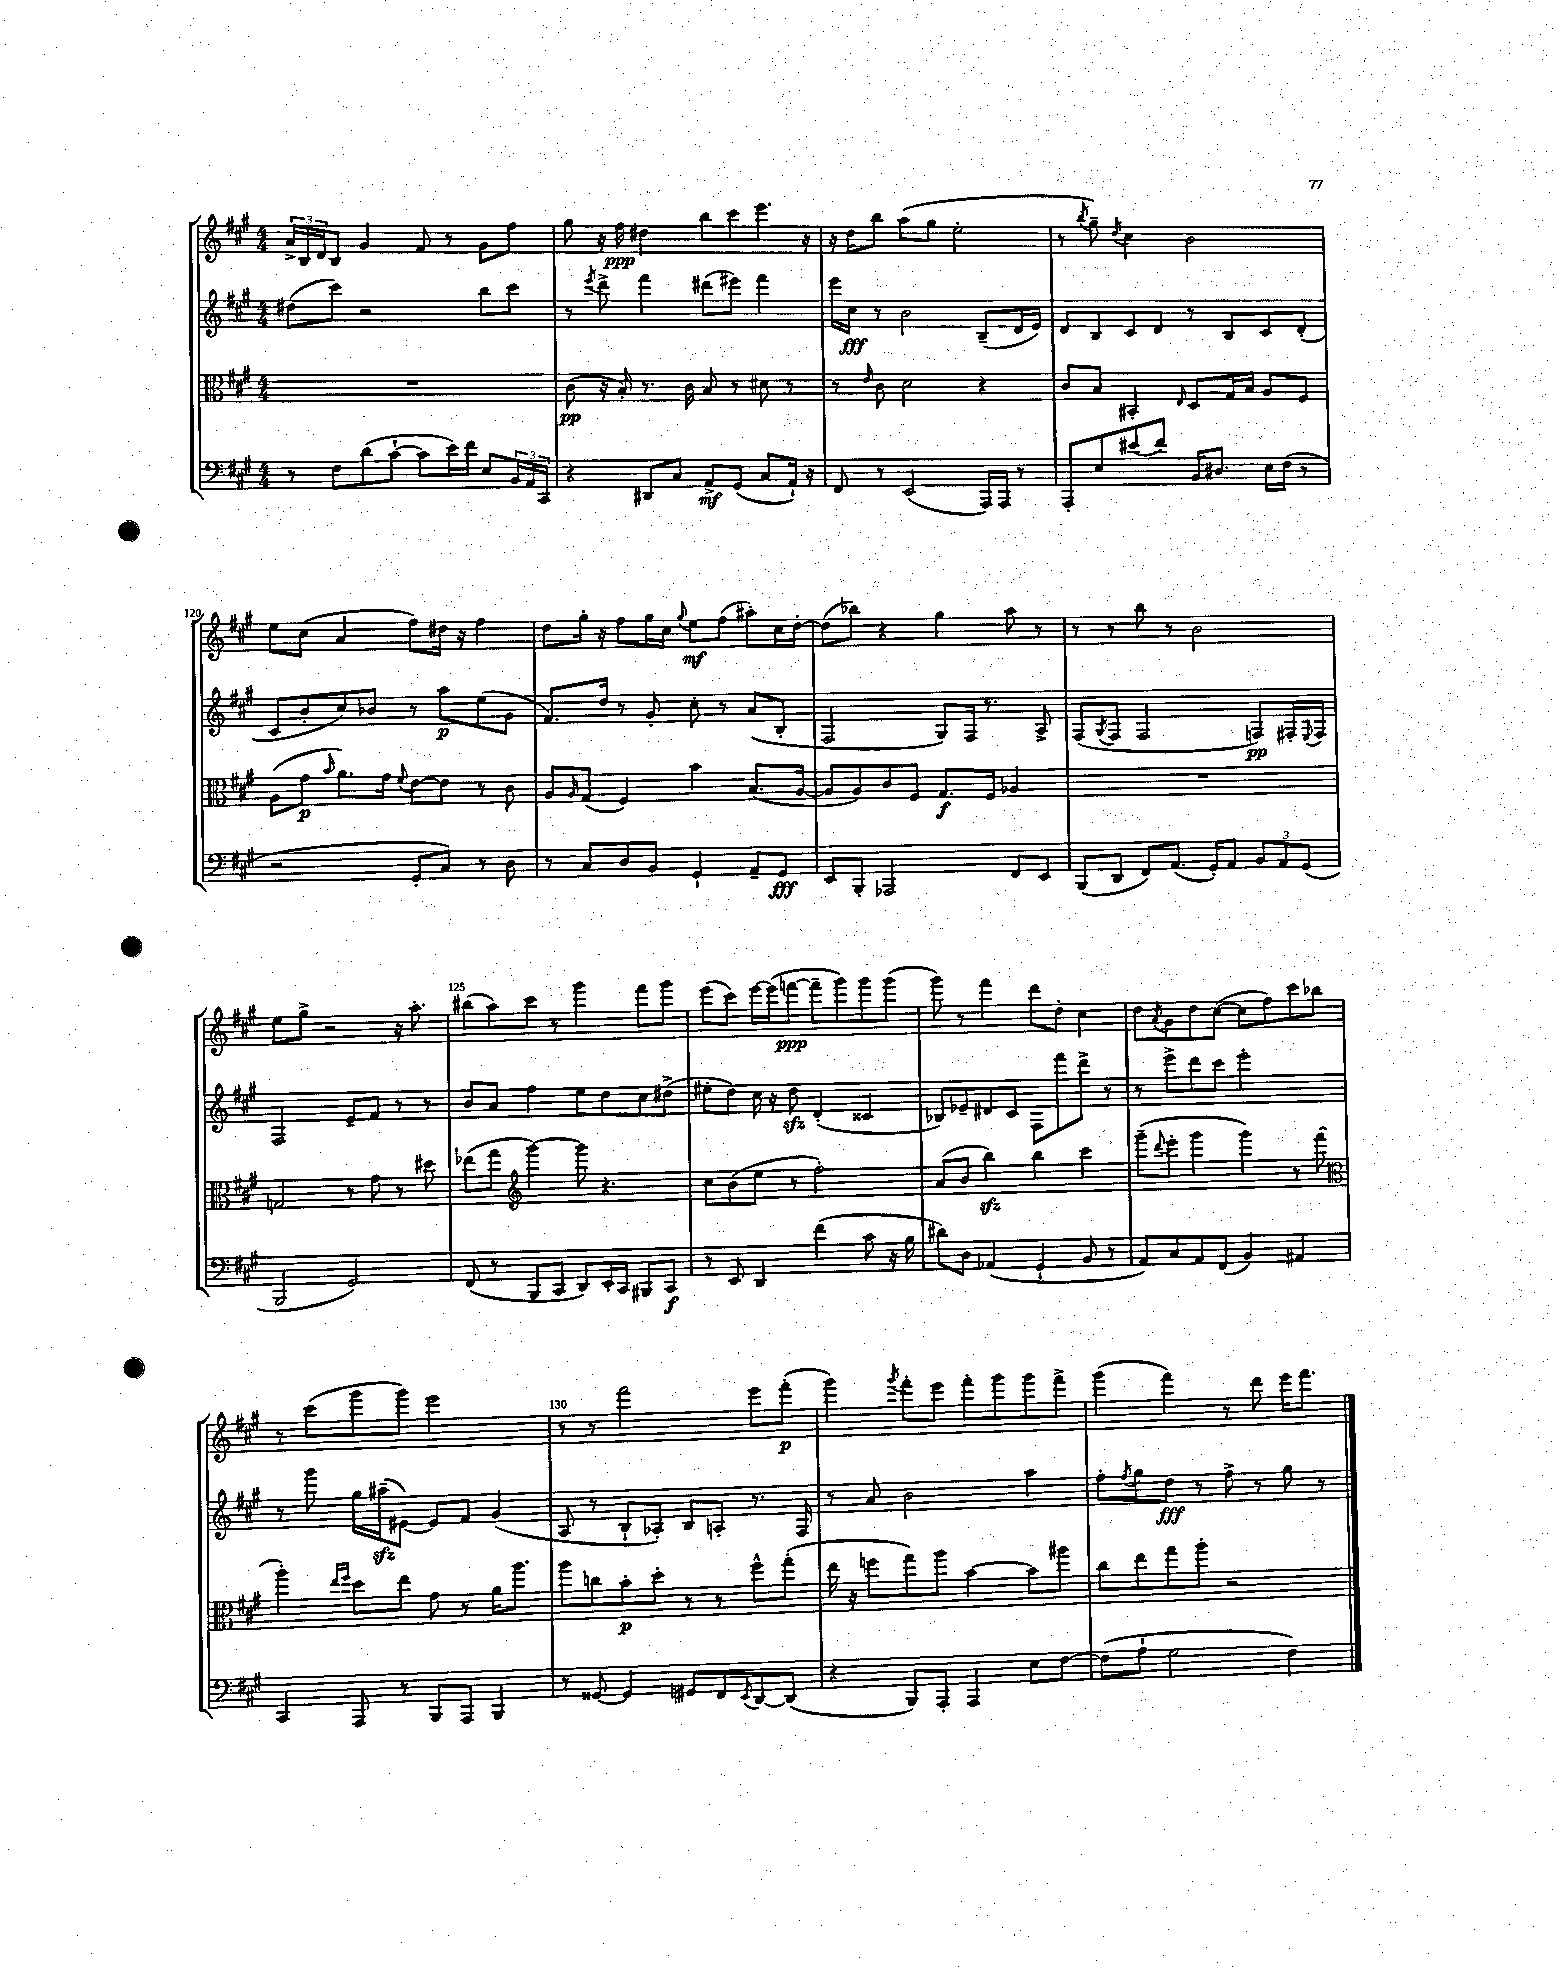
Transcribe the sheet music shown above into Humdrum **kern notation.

**kern	**kern	**kern	**kern
*staff4	*staff3	*staff2	*staff1
*clefF4	*clefC3	*clefG2	*clefG2
*k[f#c#g#]	*k[f#c#g#]	*k[f#c#g#]	*k[f#c#g#]
*M4/4	*M4/4	*M4/4	*M4/4
8r	1r	(8dd#\L	24a^/LL
.	.	.	24B/
.	.	.	24d/J
8F#\L	.	8ccc#\J)	8B/J
(8d\	.	2r	4g#/
[8c#`\J	.	.	.
8c#\]L	.	.	8f#/
16e\L)	.	.	8r
16f#\JJ	.	.	.
8E/L	.	8bb\L	8g#\L
24BB/L	.	8ccc#\J	8ff#\J
24AA/	.	.	.
24CC#/JJ	.	.	.
=	=	=	=
4r	(8c#\	8r	8gg#\
.	.	8qeee/	.
.	16r	8ddd^\	16r
.	16B'/)	.	16ff#\
8DD#/L	8.r	4fff#\	4dd#\
8C#/J	.	.	.
.	16c#\	.	.
8AA^/L	8B/	(8ddd#\L	8bb\L
(8GG#/J	8r	8eee#\J)	8ccc#\
8C#/L	8d#\	4fff#\	8.eee\J
16AA`/Jk)	8r	.	.
16r	.	.	16r
=	=	=	=
8FF#/	8r	16eee\LL	16r
.	.	16cc#\JJ	16dd\LK
.	16qqe/	.	.
8r	8c#\	8r	8bb\J
(2EE/	2d\	2b\	(8aa\L
.	.	.	8gg#\J
.	.	.	2ee'\
16AAA/LL)	4r	(8B~/L	.
16AAA/JJ	.	.	.
8r	.	16d/L	.
.	.	16e/JJ)	.
=	=	=	=
8AAA'/L	8c#/L	8d/L	8r
.	.	.	8qbb/
8E/	8B/J	8B/	8gg#~\)
.	.	.	8qdd/
(8e#/	4BB#'/	8c#/	4cc#\
8f#/J)	.	8d/J	.
.	16qqE/	.	.
16BB/LK	8D/L	8r	2b\
8.D#/J	.	.	.
.	16G#/L	8B/L	.
.	16B/JJ	.	.
16E\LL	8A/L	8c#/	.
(16F#\JJ	.	.	.
8r	8F#/J	(8d'/J	.
=	=	=	=
2r	(8A\L	8c#/L	8ee\L
.	8g#\J	8b'/	(8cc#\J
.	16qqb/	.	.
.	8.a\L)	8cc#/)	4a/
.	.	8b-/J	.
.	16g#\Jk	.	.
.	8qqf#/	.	.
8GG#'/L	[8e\L	8r	8ff#\L)
8C#/J)	8e\]J	8aa\L	16dd#\Jk
.	.	.	16r
8r	8r	(8ee\	4ff#\
8D\	8c#\	8g#\J	.
=	=	=	=
8r	8A/L	8.f#/L)	8dd\L
.	16qqA/	.	.
8C#/L	(8G#/J	.	16gg#'\Jk
.	.	16dd/Jk	16r
8D/	4F#/)	8r	8ff#\L
8BB/J	.	8g#'/	16gg#\L
.	.	.	16cc#\JJ
.	.	.	8qqgg#/
4GG#`/	4b\	8cc#'\	8ee\L
.	.	8r	(8ff#\J
8AA~/L	(8.B/L	(8a/L	8aa#'\L)
8GG#/J	.	8B'/J	16cc#\L
.	[16A/Jk	.	[16dd'\JJ
=	=	=	=
8EE/L	8A/]L	2F#/	(8dd\]L
8BBB'/J	8A/)	.	8bb-\J)
2AAA-/	8c#/	.	4r
.	8F#/J	.	.
.	8.G#/L	8G#/L)	4gg#\
.	.	16F#/Jk	.
.	16F#/Jk	8.r	.
8FF#/L	4A-/	.	8aa\
8EE/J	.	8A^/	8r
=	=	=	=
(8BBB/L	1r	(8F#/L	8r
.	.	8qG#/	.
8DD/J	.	8F#/J	8r
8FF#/L)	.	2F#/	8bb\
(8.AA/J	.	.	8r
.	.	.	2b\
16GG#'/LK)	.	.	.
8AA/J	.	.	.
12BB/L	.	8F/L)	.
12AA/	.	.	.
.	.	16F#'/L	.
(12GG#/J	.	.	.
.	.	8qqE/	.
.	.	16F#/JJ	.
=	=	=	=
2BBB/	2G/	2F#/	8ee\L
.	.	.	8gg#^\J
.	.	.	2r
2GG#/)	8r	8e~/L	.
.	8g#\	8f#/J	.
.	8r	8r	16r
.	.	.	8.aa'\
.	8dd#\	8r	.
=	=	=	=
(8FF#/	(8ee-\L	8b/L	(8bb#\L
8r	8gg#\J	8a/J	8aa\)
*	*clefG2	*	*
8BBB/L	[4ggg#\)	4ff#\	8ccc#\J
8CC#/J	.	.	8r
8DD/L)	8ggg#\]	8ee\L	4ggg#\
16EE'/L	4.r	8dd\	.
16CC#/JJ	.	.	.
8BBB#/L	.	8cc#\	8fff#\L
8CC#/J	.	(8dd#^\J	8ggg#\J
=	=	=	=
8r	8cc#\L	8ee#'\L	(8eee\L
8EE/	(8b\	8dd\J)	8ccc#\J)
4DD/	8ee\J	16cc#\	[16eee\LL
.	.	16r	(16eee\]J
.	8r	8dd\	[8fff\J
(4f#\	2ff#'\)	(4d'/	8fff~\]L
.	.	.	8ggg#\)
8c#\	.	4c##/	8ggg#\
16r	.	.	(8ggg#\J
16B\	.	.	.
=	=	=	=
8d#\L)	(8a/L	8B-/L)	8ggg#\)
8D\J	8b/J	8e-~/	8r
(4AA-/	4bb\)	8d#/	4fff#\
.	.	8c#/J	.
4GG#`/	4bb\	8F#\L	8ddd\L
.	.	8fff#\	8dd'\J
8BB/	4ccc#\	8ddd^\J	4cc#\
8r	.	8r	.
=	=	=	=
8AA/L)	(8ggg#~\L	8r	8dd\L
.	8qqddd/	.	8qa/
8C#/	8eee'\J	8eee^\L	8g#\
8AA/	4ggg#\	8ddd\	8dd\
(8FF#/J	.	8ccc#\J	([8cc#\J
4BB/)	4ggg#\)	2eee'\	8cc#\]L
.	.	.	8ff#\)
4AA#/	8r	.	8ccc#\
.	(8fff#\	.	8bb-\J
=	=	=	=
*	*clefC3	*	*
4CC#/	4aa'\)	8r	8r
.	.	8ggg#\	(8ccc#\L
.	16qqee/LL	.	.
.	16qqff#/JJ	.	.
8AAA/	8dd\L	16gg#\LL	8ggg#\
.	.	(16aa#~\J	.
8r	8ee\J	[8e#\J)	8ggg#\J)
8BBB/L	8g#\	8e#/]L	2eee\
8AAA/J	8r	8f#/J	.
4BBB/	16a\LK	(4g#/	.
.	8.aa\J	.	.
=	=	=	=
8r	8aa\L	8A/	8r
[8GG##/	8cc\	8r	8r
4GG##/]	8b'\	8B`/L	2fff#\
.	8dd'\J	8A-'/J)	.
8GG#/L	8r	8B/L	.
8FF#/	8r	8A'/J	.
8qEE/	.	.	.
[8DD/	8ff#^^\L	8.r	8eee\L
(8DD/]J	(8gg#'\J	.	(8fff#'\J
.	.	16F#/	.
=	=	=	=
4r	16ee\	8r	4ggg#\)
.	16r	.	.
.	8ff\L	8a/	.
.	.	.	8qggg#/
8BBB/L)	8gg#\)	2b\	8fff#'\L
8AAA'/J	8aa\J	.	8eee\J
4AAA/	[4b\	.	8fff#'\L
.	.	.	8ggg#\
8E\L	8b\]L	4aa\	8ggg#\
[8F#\J	8aa#\J	.	8fff#^\J
=	=	=	=
(8F#\]L	8cc#\L	8ff#'\L	(4ggg#\
.	.	8qff#/	.
8A`\J	8ee\	8gg#\	.
2G#\	8gg#\	8dd\J	4fff#\)
.	8aa'\J	8r	.
.	2r	8ff#^\	8r
.	.	8r	8ddd\
4F#\)	.	8gg#\	16eee\LK
.	.	.	8.fff#\J
.	.	8r	.
==	==	==	==
*-	*-	*-	*-
